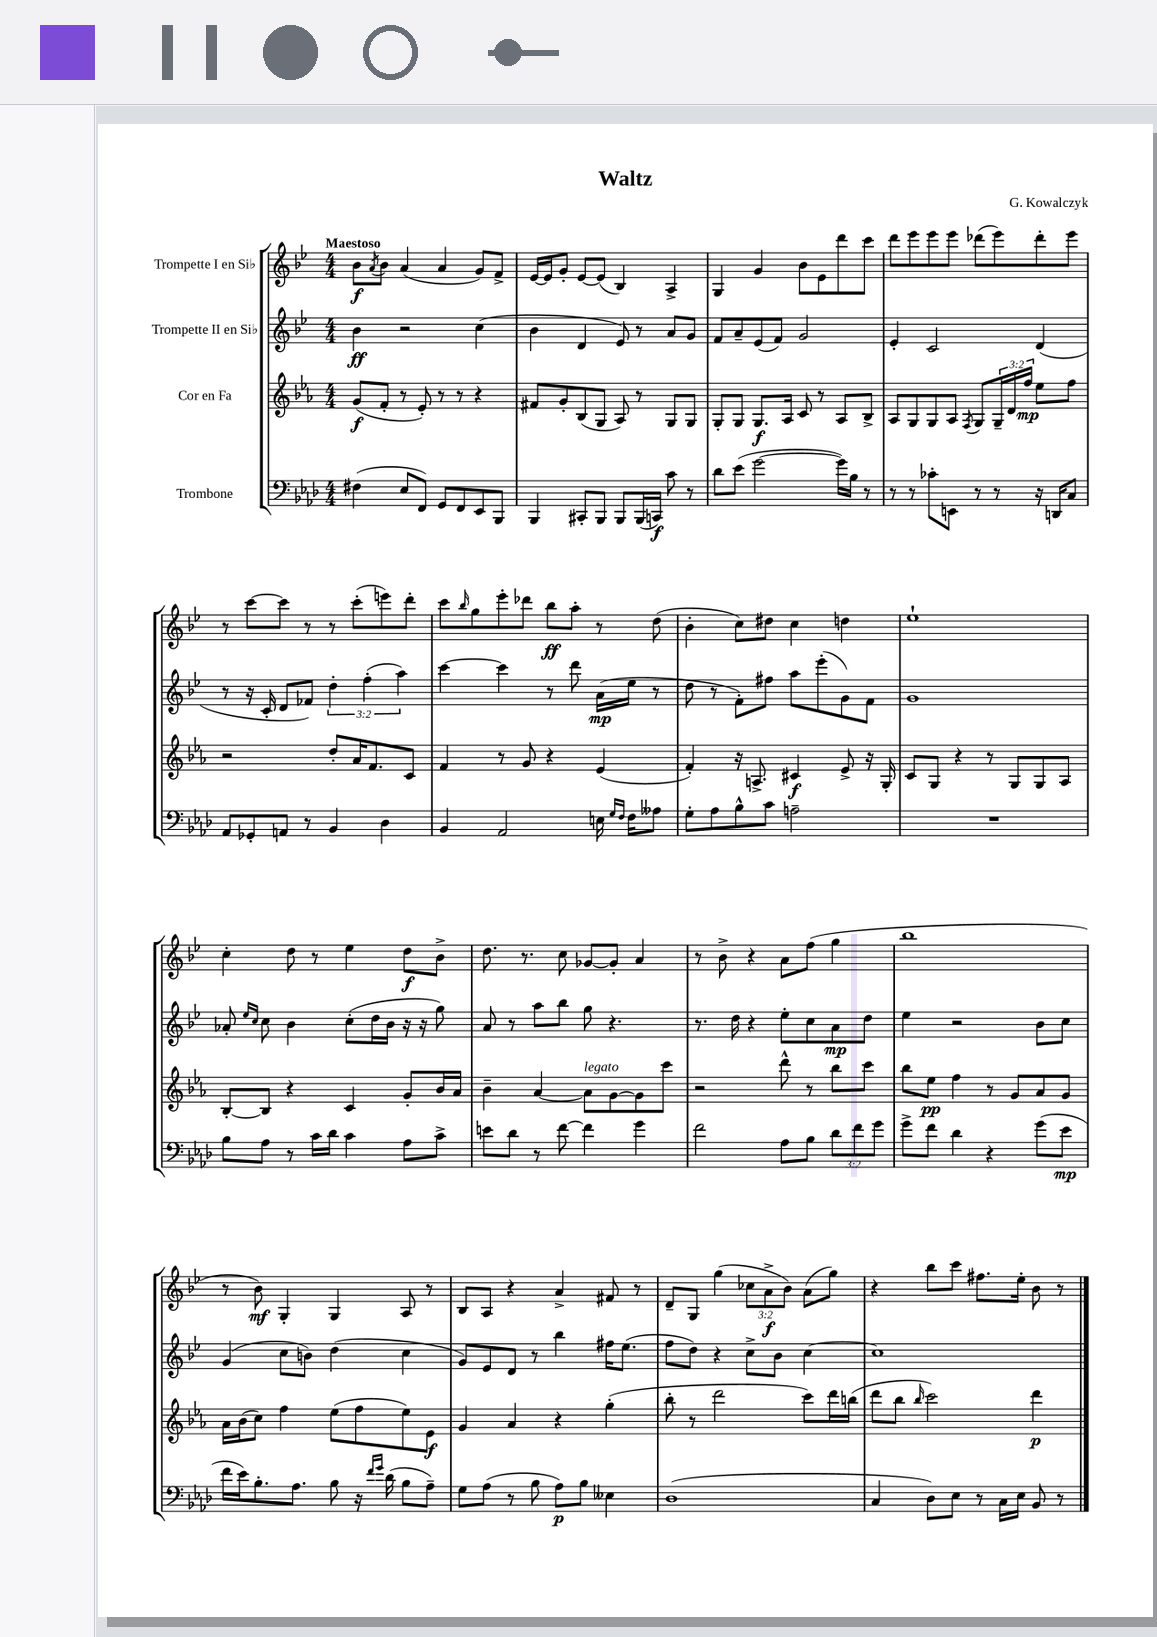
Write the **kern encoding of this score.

**kern	**kern	**kern	**kern
*staff4	*staff3	*staff2	*staff1
*clefF4	*clefG2	*clefG2	*clefG2
*k[b-e-a-d-]	*k[b-e-a-]	*k[b-e-]	*k[b-e-]
*M4/4	*M4/4	*M4/4	*M4/4
(4F#	(8g	4b-	8b-
.	.	.	8qa
.	8f'	.	8b-
8E-	8r	2r	(4a
8FF)	8e-')	.	.
8GG	8r	.	4a
8FF	8r	.	.
8EE-	4r	(4cc	8g)
8BBB-	.	.	8f^
=	=	=	=
4BBB-	8f#	4b-	[16e-
.	.	.	16e-]
.	8g'	.	8g'
8CC#'	(8B-	4d	[8e-
8BBB-	8G	.	(8e-]
8BBB-	8A-)	8e-)	4B-)
(16BBB-	8r	8r	.
16CC)	.	.	.
8c	8G	8a	4A^
8r	8G	8g	.
=	=	=	=
8d-	8G'	8f	4G
(8e-	8G	8a~	.
[2g	8.G	(8e-	4g
.	.	8f)	.
.	16A-	.	.
.	8c	2g	8b-
.	8r	.	8e-
16g])	8A-	.	8ddd
16B-	.	.	.
8r	8B-^	.	8ccc
=	=	=	=
8r	8A-	4e-'	8ddd
8r	8G	.	8eee-
8c-'	8G	2c	8eee-
8EE	8A-	.	8eee-
.	8qF	.	.
8r	8G	.	(8ddd-
8r	24G~	.	8eee-)
.	24d	.	.
.	24ff	.	.
16r	8ee-	(4d	8ddd-'
16DD	.	.	.
8C	8ff	.	8eee-
=	=	=	=
8AA-	2r	8r	8r
8GG-'	.	16r	[8ccc
.	.	16c'	.
8AA	.	8d	8ccc]
8r	.	8f-)	8r
4BB-	8dd'	6dd'	8r
.	16a-	.	(8ccc'
.	.	(6ff'	.
.	8.f	.	.
4D-	.	.	8eee)
.	.	6aa)	.
.	8c	.	8ddd'
=	=	=	=
4BB-	4f	[4ccc	8ccc
.	.	.	16qqbb-
.	.	.	8gg
2AA-	8r	4ccc]	8eee-'
.	8g	.	8ddd-
.	4r	8r	8bb-
.	.	8ddd	8aa'
16E	(4e-	(16a	8r
16qqG	.	.	.
16qqF	.	.	.
16F	.	16ee-	.
8A--	.	8r	(8dd
=	=	=	=
8G'	4f')	8dd	4b-'
8A-	.	8r	.
8B-^^	16r	8f')	8cc)
.	8.A^	.	.
8c	.	8ff#	8dd#
2A~	4c#	8aa	4cc
.	.	(8eee-'	.
.	8e-^	8g)	4dd
.	16r	8f	.
.	16G'	.	.
=	=	=	=
1r	8c	1g	1ee-`
.	8G	.	.
.	4r	.	.
.	8r	.	.
.	8G	.	.
.	8G	.	.
.	8A-	.	.
=	=	=	=
8B-	[8B-'	8a-'	4cc'
.	.	16qqee-	.
.	.	16qqcc	.
8A-	8B-]	8cc	.
8r	4r	4b-	8dd
16c	.	.	8r
16d-	.	.	.
4c	4c	(8cc'	4ee-
.	.	16dd	.
.	.	16b-	.
8A-	8g'	16r	8dd
.	.	16r	.
8c^	16b-	8gg)	8b-^
.	16a-	.	.
=	=	=	=
8e	4b-~	8a	8.dd
8d-	.	8r	.
.	.	.	8.r
8r	[4a-	8aa	.
[8f	.	8bb-	8cc
4f]	8a-]	8gg	[8g-
.	[8g	4.r	8g-']
4g	8g]	.	4a
.	8ccc	.	.
=	=	=	=
2f	2r	8.r	8r
.	.	.	8b-^
.	.	16dd	.
.	.	4r	4r
8A-	8ddd^^	8ee-'	8a
8B-	8r	8cc	(8ff
12d-	8bb-	8a	4gg
12f	.	.	.
.	8ccc	8dd	.
12g	.	.	.
=	=	=	=
8g^	8bb-	4ee-	1bb-
8f	8ee-	.	.
4d-	4ff	2r	.
4r	8r	.	.
.	8g	.	.
(8g	8a-	8b-	.
8e-	8g	8cc	.
=	=	=	=
16f	16a-	(4g	8r
16e-)	(16b-	.	.
8.B-'	8cc)	.	8b-)
.	4ff	8cc	4G'
8.A-	.	.	.
.	.	8b)	.
8B-	(8ee-	(4dd	4G
16r	8ff	.	.
16qqf	.	.	.
16qqg	.	.	.
(16d-	.	.	.
8B-	8ee-)	4cc	8A
8A-~)	8e-	.	8r
=	=	=	=
8G	4g	8g)	8B-
(8A-	.	8e-	8A
8r	4a-	8d	4r
8B-	.	8r	.
8A-)	4r	4bb-	4a^
8B-	.	.	.
4E--	(4gg'	16ff#	8f#
.	.	(8.ee-	.
.	.	.	8r
=	=	=	=
(1D-	8bb-'	8ff	8d~
.	8r	8dd)	8G
.	2ddd	4r	(4gg
.	.	8cc^	12cc-
.	.	.	12a^
.	.	8b-	.
.	.	.	12b-)
.	8ccc)	[4cc	(8a
.	16ddd	.	8gg)
.	(16bb	.	.
=	=	=	=
4C	8ddd	1cc]	4r
.	8bb-	.	.
.	16qqbb-	.	.
8D-)	2ccc)	.	8bb-
8E-	.	.	8ccc
8r	.	.	8.ff#
16C	.	.	.
16E-	.	.	16ee-'
8BB-	4ddd	.	8b-
8r	.	.	8r
==	==	==	==
*-	*-	*-	*-
